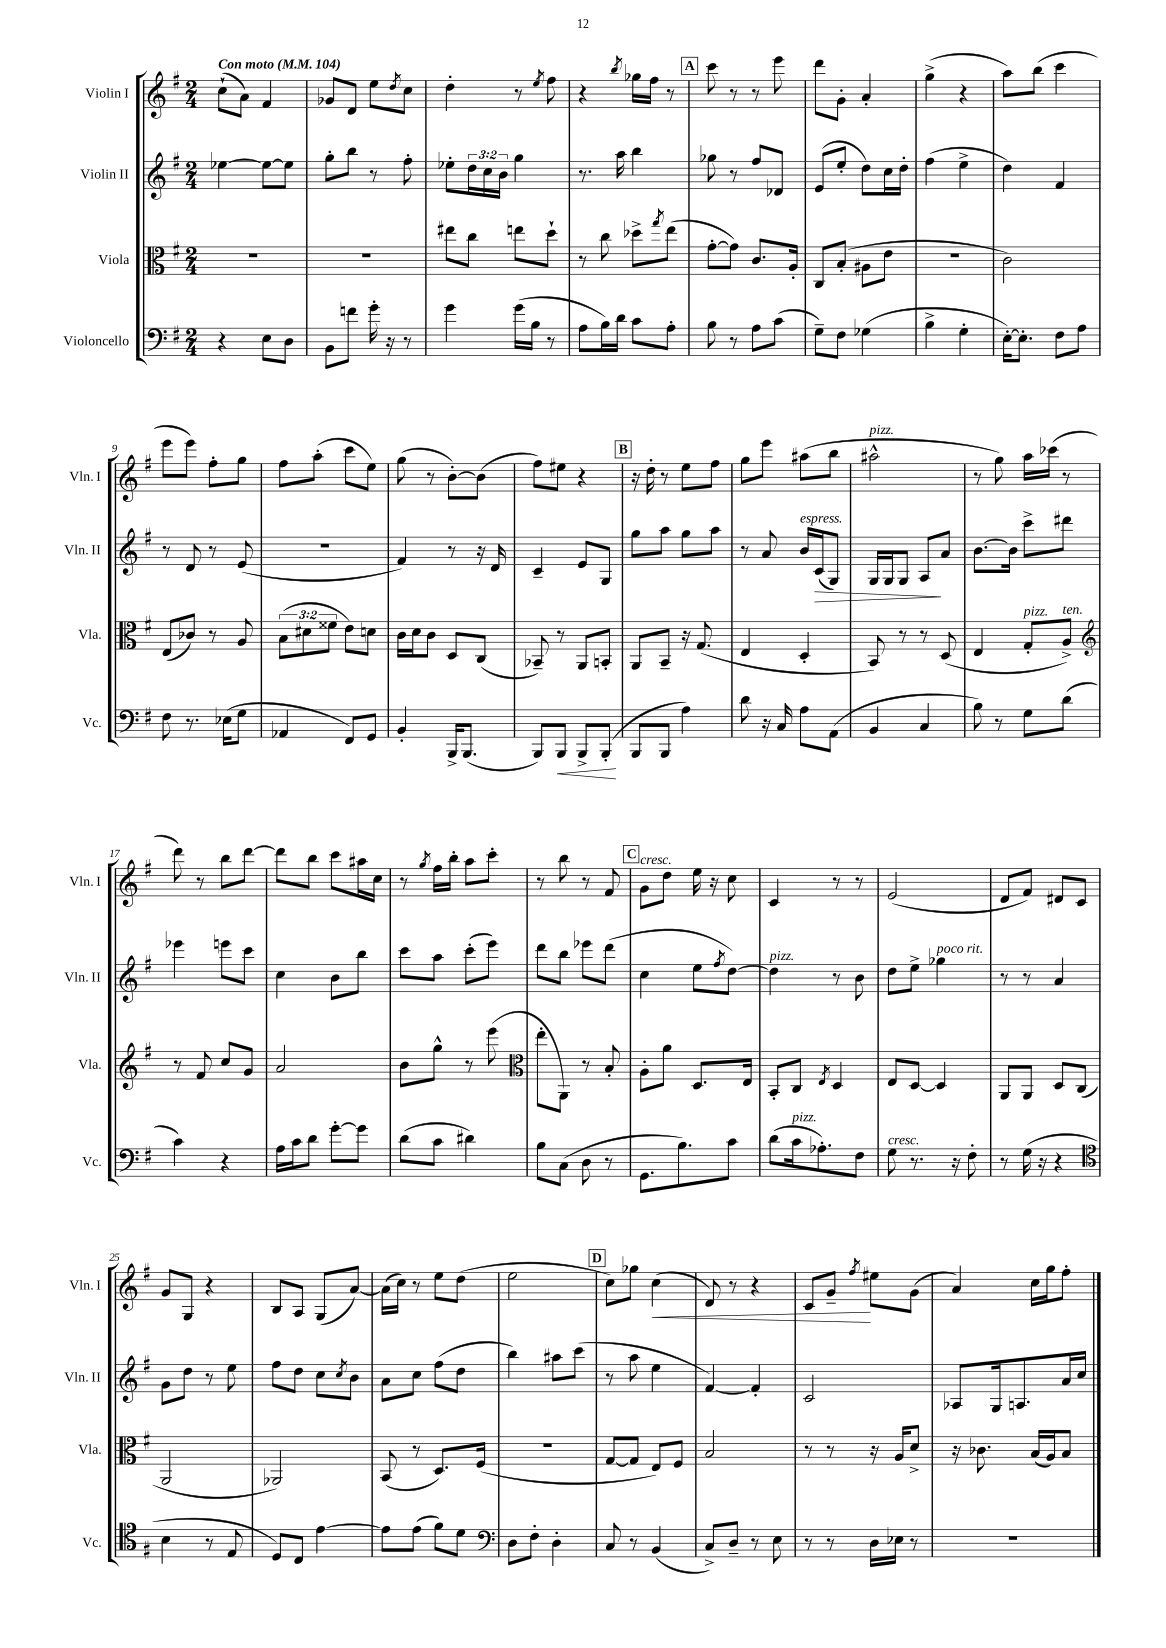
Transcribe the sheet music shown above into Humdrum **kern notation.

**kern	**kern	**kern	**kern
*staff4	*staff3	*staff2	*staff1
*clefF4	*clefC3	*clefG2	*clefG2
*k[f#]	*k[f#]	*k[f#]	*k[f#]
*M2/4	*M2/4	*M2/4	*M2/4
*MM104	*MM104	*MM104	*MM104
4r	2r	[4ee-	(8cc`
.	.	.	8a)
8E	.	8ee-_	4f#
8D	.	8ee-]	.
=	=	=	=
8BB	2r	8gg'	8g-
8f	.	8bb	8d
16g'	.	8r	8ee
16r	.	.	.
.	.	.	8qdd
8r	.	8ff#'	8cc
=	=	=	=
4g	8ee#	8ee-'	4dd'
.	8cc	24dd	.
.	.	24cc	.
.	.	24b	.
(16g	8ee	4gg	8r
16B	.	.	.
.	.	.	8qee
8r	8dd`	.	8ff#
=	=	=	=
8A	8r	8.r	4r
16B)	8cc	.	.
16d	.	16aa	.
.	.	.	8qbb
8c	8dd-^	4bb	16gg-
.	.	.	16ff#
.	8qgg	.	.
8A'	(8ee	.	8r
=	=	=	=
8B	[8g'	8gg-	8ccc
8r	8g])	8r	8r
8A	8.c	8ff#	8r
(8c	.	8d-	8eee
.	16A'	.	.
=	=	=	=
8G~)	8C	(8e	8ddd
8F#	(8B'	8ee'	8g'
(4G-	8A#	8dd)	4a'
.	8e	16cc	.
.	.	16dd'	.
=	=	=	=
4B^	2r	(4ff#	(4gg^
4G'	.	4ee^	4r
=	=	=	=
[16E')	2c)	4dd)	8aa)
8.E']	.	.	.
.	.	.	(8bb
8F#	.	4f#	4ccc
8A	.	.	.
=	=	=	=
8F#	(8E	8r	8eee
8.r	8c-)	8d	8eee)
.	8r	8r	8ff#'
(16E-	.	.	.
8G	8A	(8e	8gg
=	=	=	=
4AA-	(12B	2r	8ff#
.	12d#	.	.
.	.	.	(8aa'
.	12f##	.	.
8FF#)	8e)	.	8ccc
8GG	8d	.	8ee)
=	=	=	=
4BB'	16c	4f#)	(8gg
.	16d	.	.
.	8c	.	8r
16BBB^	8D	8r	[8b')
(8.BBB	.	.	.
.	(8C	16r	(8b]
.	.	16d	.
=	=	=	=
8BBB)	8BB-~)	4c~	8ff#)
8BBB	8r	.	8ee#
8BBB^	8AA	8e	4r
(8BBB'	8BB'	8G	.
=	=	=	=
8BBB	8AA	8gg	16r
.	.	.	16dd'
8BBB	8BB~	8aa	8r
4A)	16r	8gg	8ee
.	(8.G	.	.
.	.	8aa	8ff#
=	=	=	=
8d	4E	8r	8gg
16r	.	8a	8eee
16C	.	.	.
8A	4D'	16b	(8aa#
.	.	(16c	.
(8AA	.	8G)	8bb
=	=	=	=
4BB	8BB)	16G	2aa#^^
.	.	16G	.
.	8r	8G	.
4C	8r	8A	.
.	(8D	8a	.
=	=	=	=
8B)	4E	[8.b	8r
8r	.	.	8gg)
.	.	16b]	.
8G	8G'	8ccc^	16aa
.	.	.	(16ccc-
(8d	8A^)	8ddd#	8r
=	=	=	=
*	*clefG2	*	*
4c)	8r	4eee-	8ddd)
.	8f#	.	8r
4r	8cc	8eee	8bb
.	8g	8ccc	[8ddd
=	=	=	=
16A	2a	4cc	8ddd]
16c	.	.	.
8d	.	.	8bb
[8g'	.	8b	8ccc
8g]	.	8bb	16aa#
.	.	.	16cc
=	=	=	=
(8d	8b	8ccc	8r
.	.	.	8qgg
8c	8gg^^	8aa	16ff#
.	.	.	16bb'
4d#)	8r	(8ccc'	8aa
.	(8eee	8eee)	8ccc'
=	=	=	=
*	*clefC3	*	*
8B	8ee'	8ddd	8r
(8C	8AA)	8bb	8bb
8D	8r	8eee-	8r
8r	8B'	(8ddd	8f#
=	=	=	=
8.GG	8A'	4cc	8g
.	8a	.	8dd
8.B)	.	.	.
.	8.D	8ee	16ee
.	.	.	16r
.	.	8qff#	.
8c	.	[8dd)	8cc
.	16E	.	.
=	=	=	=
(8d	8BB'	4dd]	4c
16c	8C	.	.
8.A-')	.	.	.
.	8qE	.	.
.	4D	8r	8r
8F#	.	8b	8r
=	=	=	=
8G	8E	8dd	(2e
8.r	[8D	8ee^	.
.	4D]	4gg-	.
16r	.	.	.
8F#'	.	.	.
=	=	=	=
8r	8AA	8r	8d
(16G	8AA	8r	8f#)
16r	.	.	.
4r	8D	4a	8d#
.	(8C	.	8c
=	=	=	=
*clefC4	*	*	*
4B	2AA	8g	8g
.	.	8dd	8G
8r	.	8r	4r
8E	.	8ee	.
=	=	=	=
8D)	2AA-)	8ff#	8B
8C	.	8dd	8A
[4e	.	8cc	(8G
.	.	8qcc	.
.	.	8b	[8a)
=	=	=	=
8e]	(8BB	8a	(16a]
.	.	.	16cc)
(8e	8r	8cc	8r
8f#)	8.D)	(8ff#	8ee
8d	.	8dd	(8dd
.	(16F#	.	.
=	=	=	=
*clefF4	*	*	*
8D	2r	4bb)	2ee
8F#'	.	.	.
4D'	.	8aa#	.
.	.	(8ccc	.
=	=	=	=
8C	[8G	8r	8cc)
8r	8G]	8aa	8gg-
(4BB	8E)	4ee	(4cc
.	8F#	.	.
=	=	=	=
8C^)	2B	[4f#)	8d)
8D~	.	.	8r
8r	.	4f#']	4r
8E	.	.	.
=	=	=	=
8r	8r	2c	8c
8r	8r	.	8g~
.	.	.	8qff#
16D	16r	.	8ee#
16E-	16A	.	.
8r	8d^	.	(8g
=	=	=	=
2r	16r	8A-	4a)
.	8.c-	.	.
.	.	16G	.
.	.	8.A	.
.	(16B	.	16cc
.	16A)	.	16gg
.	8B	16a	8ff#'
.	.	16cc	.
==	==	==	==
*-	*-	*-	*-
